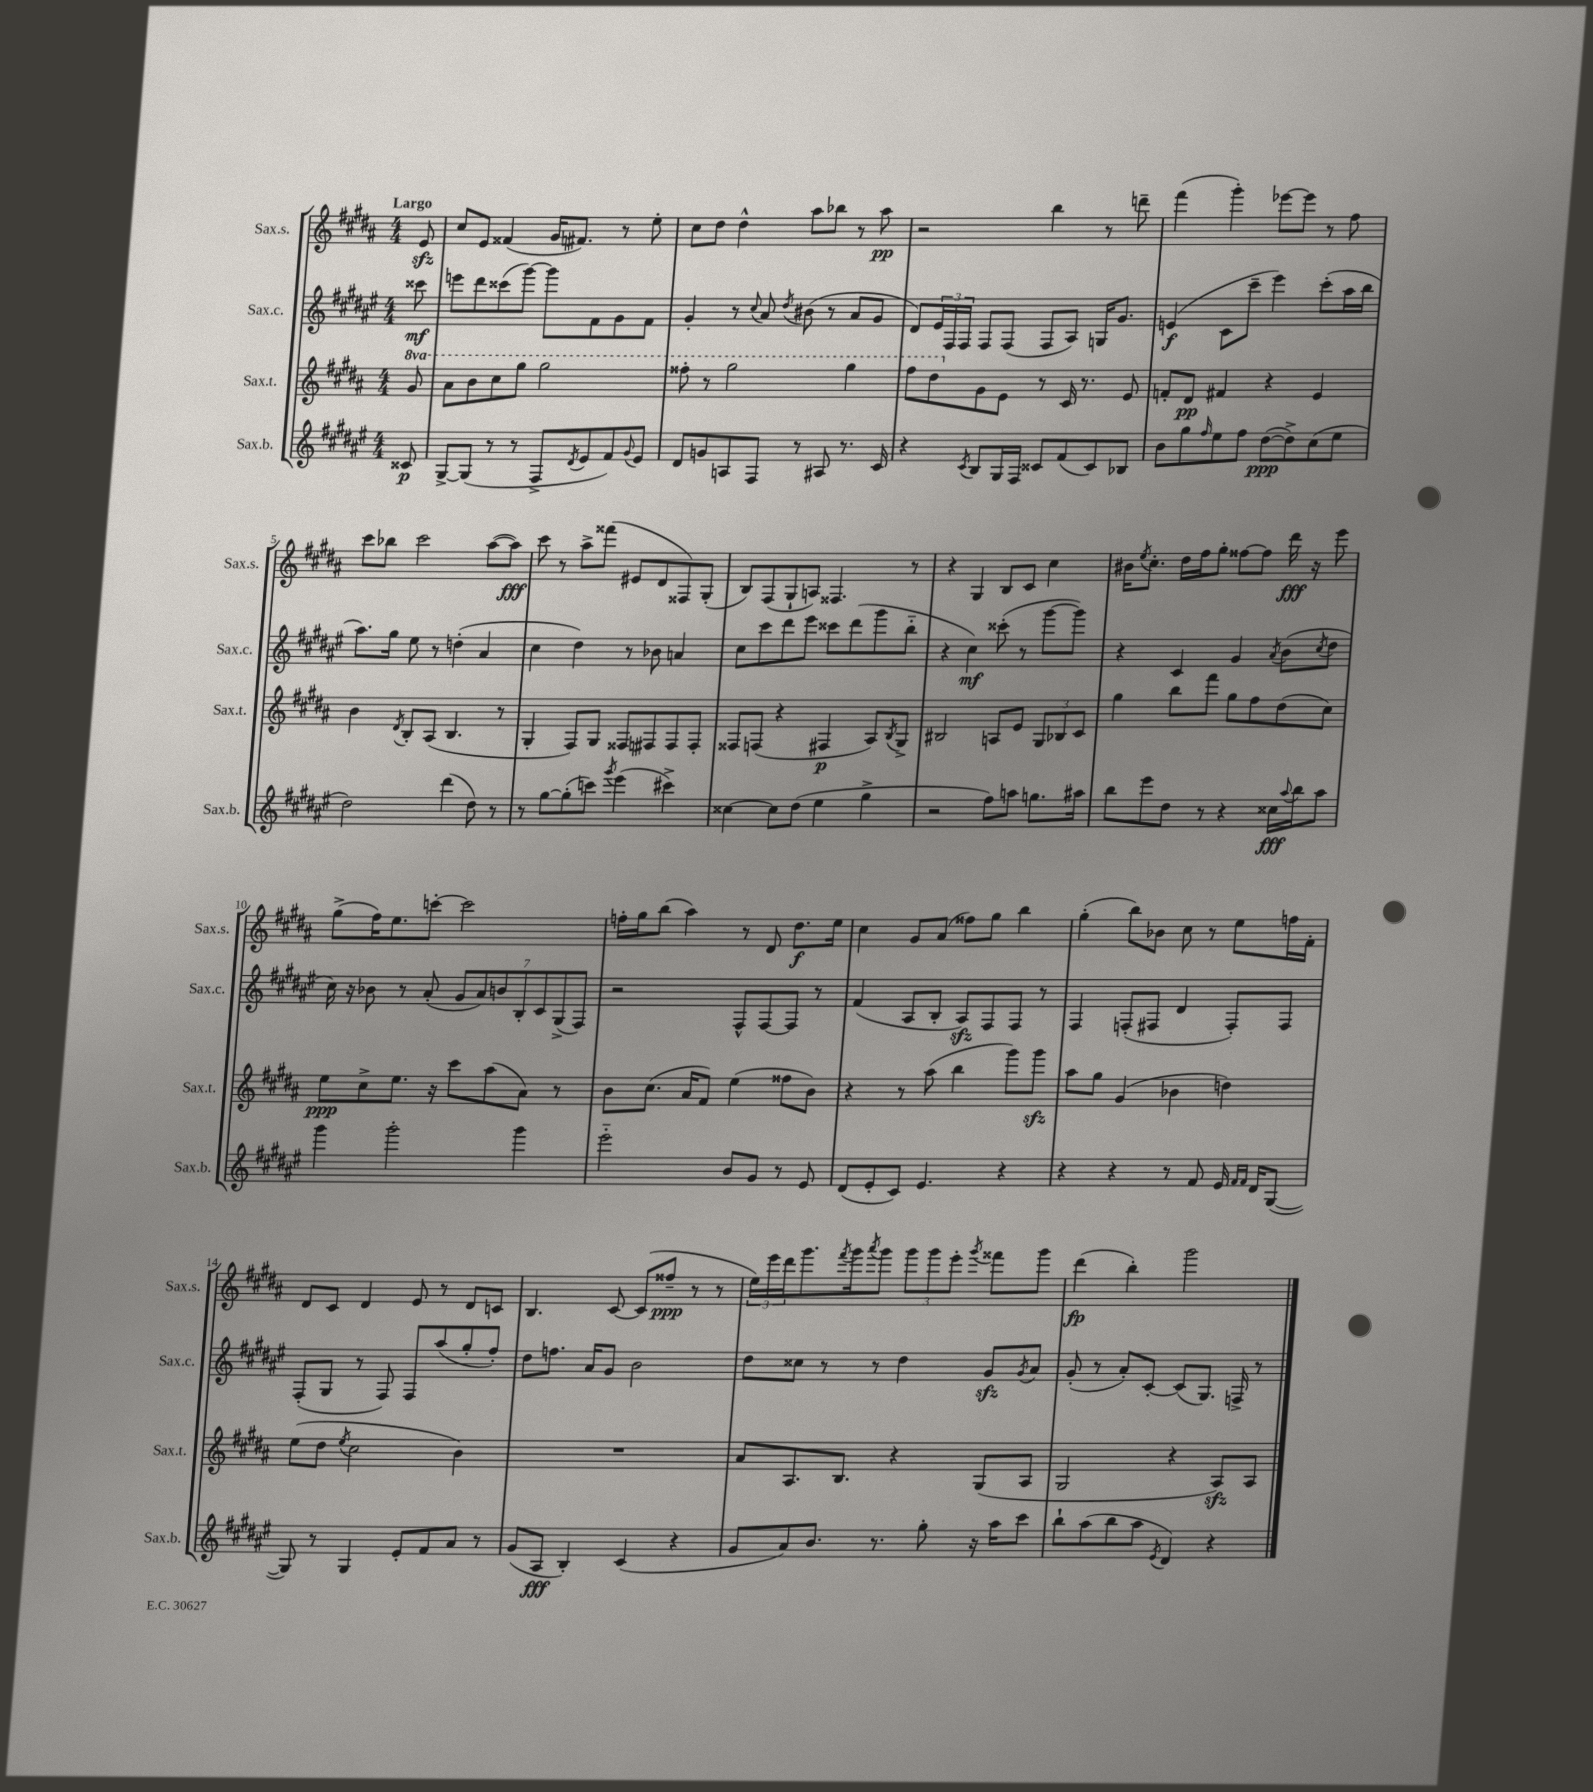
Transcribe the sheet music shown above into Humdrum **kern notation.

**kern	**kern	**kern	**kern
*staff4	*staff3	*staff2	*staff1
*clefG2	*clefG2	*clefG2	*clefG2
*k[f#c#g#d#a#e#]	*k[f#c#g#d#a#]	*k[f#c#g#d#a#e#]	*k[f#c#g#d#a#]
*M4/4	*M4/4	*M4/4	*M4/4
8c##	8gg#	8ccc##	8e
=	=	=	=
[8G#^	8aa#	8eee	8cc#
(8G#]	8bb	8ddd#	8e
8r	8ccc#	(8ccc##	(4f##
8r	8ggg#	[8ggg#)	.
8F#^	2ggg#	8ggg#]	16g#
.	.	.	8.f#)
8qd#	.	.	.
8e#	.	8f#	.
8f#)	.	8g#	8r
8qqg#	.	.	.
8e#	.	8f#	8ee'
=	=	=	=
8d#	8fff##'	4g#'	8cc#
8g	8r	.	8dd#
8A	2ggg#	8r	4dd#^^
.	.	8qqcc#	.
8F#	.	8a#	.
.	.	8qdd#	.
8r	.	(8b#	8aa#
8A#	.	8r	8bb-
8.r	4ggg#	8a#	8r
.	.	8g#	8aa#
16c#	.	.	.
=	=	=	=
4r	8fff#	8d#)	2r
.	8ddd#	24e#	.
.	.	24F#	.
.	.	24F#	.
8qc#	.	.	.
8B	8g#	8F#	.
16G#	8e	(8F#	.
16F#	.	.	.
8c##	8r	8F#	4bb
(8f#	16c#	8A#)	.
.	8.r	.	.
8c##)	.	16G	8r
.	.	8.g#	.
8B-	8e	.	8ddd~
=	=	=	=
8b	8f'	(4e	(4fff#
8gg#	8d#	.	.
16qqff#	.	.	.
8ee#	4f#	8c#	4ggg#')
8ff#	.	8ccc#~	.
([8dd#	4r	4eee#)	[8eee-
8dd#^])	.	.	8eee-]
(8cc#	4e	(8ccc#'	8r
8ee#	.	16aa#	8ff#
.	.	16bb	.
=	=	=	=
2dd#)	4b	8.aa#)	8ccc#
.	.	.	8bb-
.	.	16gg#	.
.	8qd#	.	.
.	8B'	8ee#	2ccc#
.	(8A#	8r	.
(4ddd#	4.B	(4dd'	.
8dd#)	.	4a#	([8aa#
8r	8r	.	8aa#])
=	=	=	=
8r	4G#'	4cc#	8ccc#
[8gg#	.	.	8r
(8gg#']	8F#)	4dd#)	8aa#^
8ccc)	8G#	.	(8fff##
8qggg#	.	.	.
(4eee#	8F##	8r	8e#
.	8F#	8b-	8d#
4ccc#^)	8F#	4a	8F##)
.	8F#'	.	(8G#'
=	=	=	=
[4cc##	8F##	8cc#	8B)
.	(8F	8ccc#	(8F#
8cc##]	4r	8ddd#	8G#`
(8dd#	.	8eee#	8A)
4ee#	4F#	8ccc##	4.F##
.	.	(8ddd#	.
4gg#^	8A#)	8ggg#	.
.	8qB	.	.
.	8G#^	8bb'~	8r
=	=	=	=
2r	2B#	4r	4r
.	.	4cc#)	4G#
8ff#)	8A	(8ccc##'	8B
8aa	8e	8r	8c#
8.gg	12G#	[8ggg#	4cc#
.	12B-	.	.
.	.	8ggg#])	.
.	12c#	.	.
16aa#	.	.	.
=	=	=	=
8bb	4gg#	4r	16b#
.	.	.	8qee
.	.	.	8.cc#'
8eee#	.	.	.
8dd#	8bb	4c#	16dd#
.	.	.	16ff#
8r	8fff#	.	8gg#'
4r	8gg#	4g#	[8ff##
.	8ff#	.	8ff##]
.	.	8qa#	.
16cc##	(8dd#	(8b	16ddd#
8qqaa#	.	.	.
16bb	.	.	16r
.	.	8qcc#	.
8aa#	8cc#)	8dd#	8eee
=	=	=	=
4ggg#	8ee	16cc#)	(8gg#^
.	.	16r	.
.	8cc#^	8b-	16ff#)
.	.	.	8.ee
2ggg#'	8.ee	8r	.
.	.	(8a#'	[8ccc'
.	16r	.	.
.	8ccc#	14g#	2ccc]
.	.	14a#)	.
.	(8aa#	.	.
.	.	14b	.
.	.	14B'	.
4ggg#	8a#)	.	.
.	.	14c#	.
.	.	(14G#^	.
.	8r	.	.
.	.	14F#)	.
=	=	=	=
2eee#'~	8b	2r	16ff'
.	.	.	16gg#
.	(8.cc#	.	(8bb
.	.	.	4aa#)
.	16a#	.	.
.	8f#)	.	.
8b	(4ee	8F#^^	8r
8g#	.	[8F#	8d#
8r	8ff##	8F#]	8.dd#
8e#	8b)	8r	.
.	.	.	16ee
=	=	=	=
(8d#	4r	(4f#	4cc#
8e#'	.	.	.
8c#)	8r	8A#	8g#
4.e#	(8aa#	8B'	(8a#
.	4bb	8A#)	8ff##)
.	.	8F#	8gg#
4r	8ggg#)	8F#	4bb
.	8ggg#	8r	.
=	=	=	=
4r	8aa#	4F#	(4gg#'
.	8gg#	.	.
4r	(4g#	(8F'	8bb)
.	.	8F#	8b-
8r	4b-	4d#	8cc#
8f#	.	.	8r
16e#	4dd)	8F#')	8ee
16qqf#	.	.	.
16qqf#	.	.	.
16d#	.	.	.
([8G#	.	8F#	16ff
.	.	.	16f#'
=	=	=	=
8G#])	(8ee	(8F#'	8d#
8r	8dd#	8G#	8c#
.	8qee	.	.
4G#	2cc#	8r	4d#
.	.	8F#)	.
8e#'	.	8F#	8e
8f#	.	(8aa#	8r
8a#	4b)	8gg#'	8d#
8r	.	8ff#')	8c
=	=	=	=
(8g#	1r	8dd#	4.B
8A#	.	8.ff	.
4B')	.	.	.
.	.	16a#	.
.	.	8g#	[8c#
(4c#	.	2b	(8c#]
.	.	.	8ff##~
4r	.	.	8r
.	.	.	8r
=	=	=	=
8g#	8a#	8dd#	24ee)
.	.	.	24eee
.	.	.	24ddd#
8a#)	8.A#	8cc##	8.ggg#
8.b	.	8r	.
.	.	.	8qfff#
.	8.B	.	16ggg#
.	.	.	8qaaa#
.	.	8r	8ggg#
8.r	.	.	.
.	4r	4dd#	12ggg#
.	.	.	12ggg#
8gg#'	.	.	.
.	.	.	12eee'
.	.	.	8qggg#
16r	(8G#	8g#	8fff##
16aa#	.	.	.
.	.	8qg#	.
8ccc#	8A#	8a#	8ggg#
=	=	=	=
8bb`	2G#	(8g#'	(4ddd#
(8aa#	.	8r	.
8bb	.	8a#')	4bb')
8aa#	.	[8c#'	.
8qe#	.	.	.
4d#)	4r	(8c#]	2ggg#
.	.	8.G#)	.
4r	8A#)	.	.
.	.	16F^	.
.	8A#	8r	.
==	==	==	==
*-	*-	*-	*-
